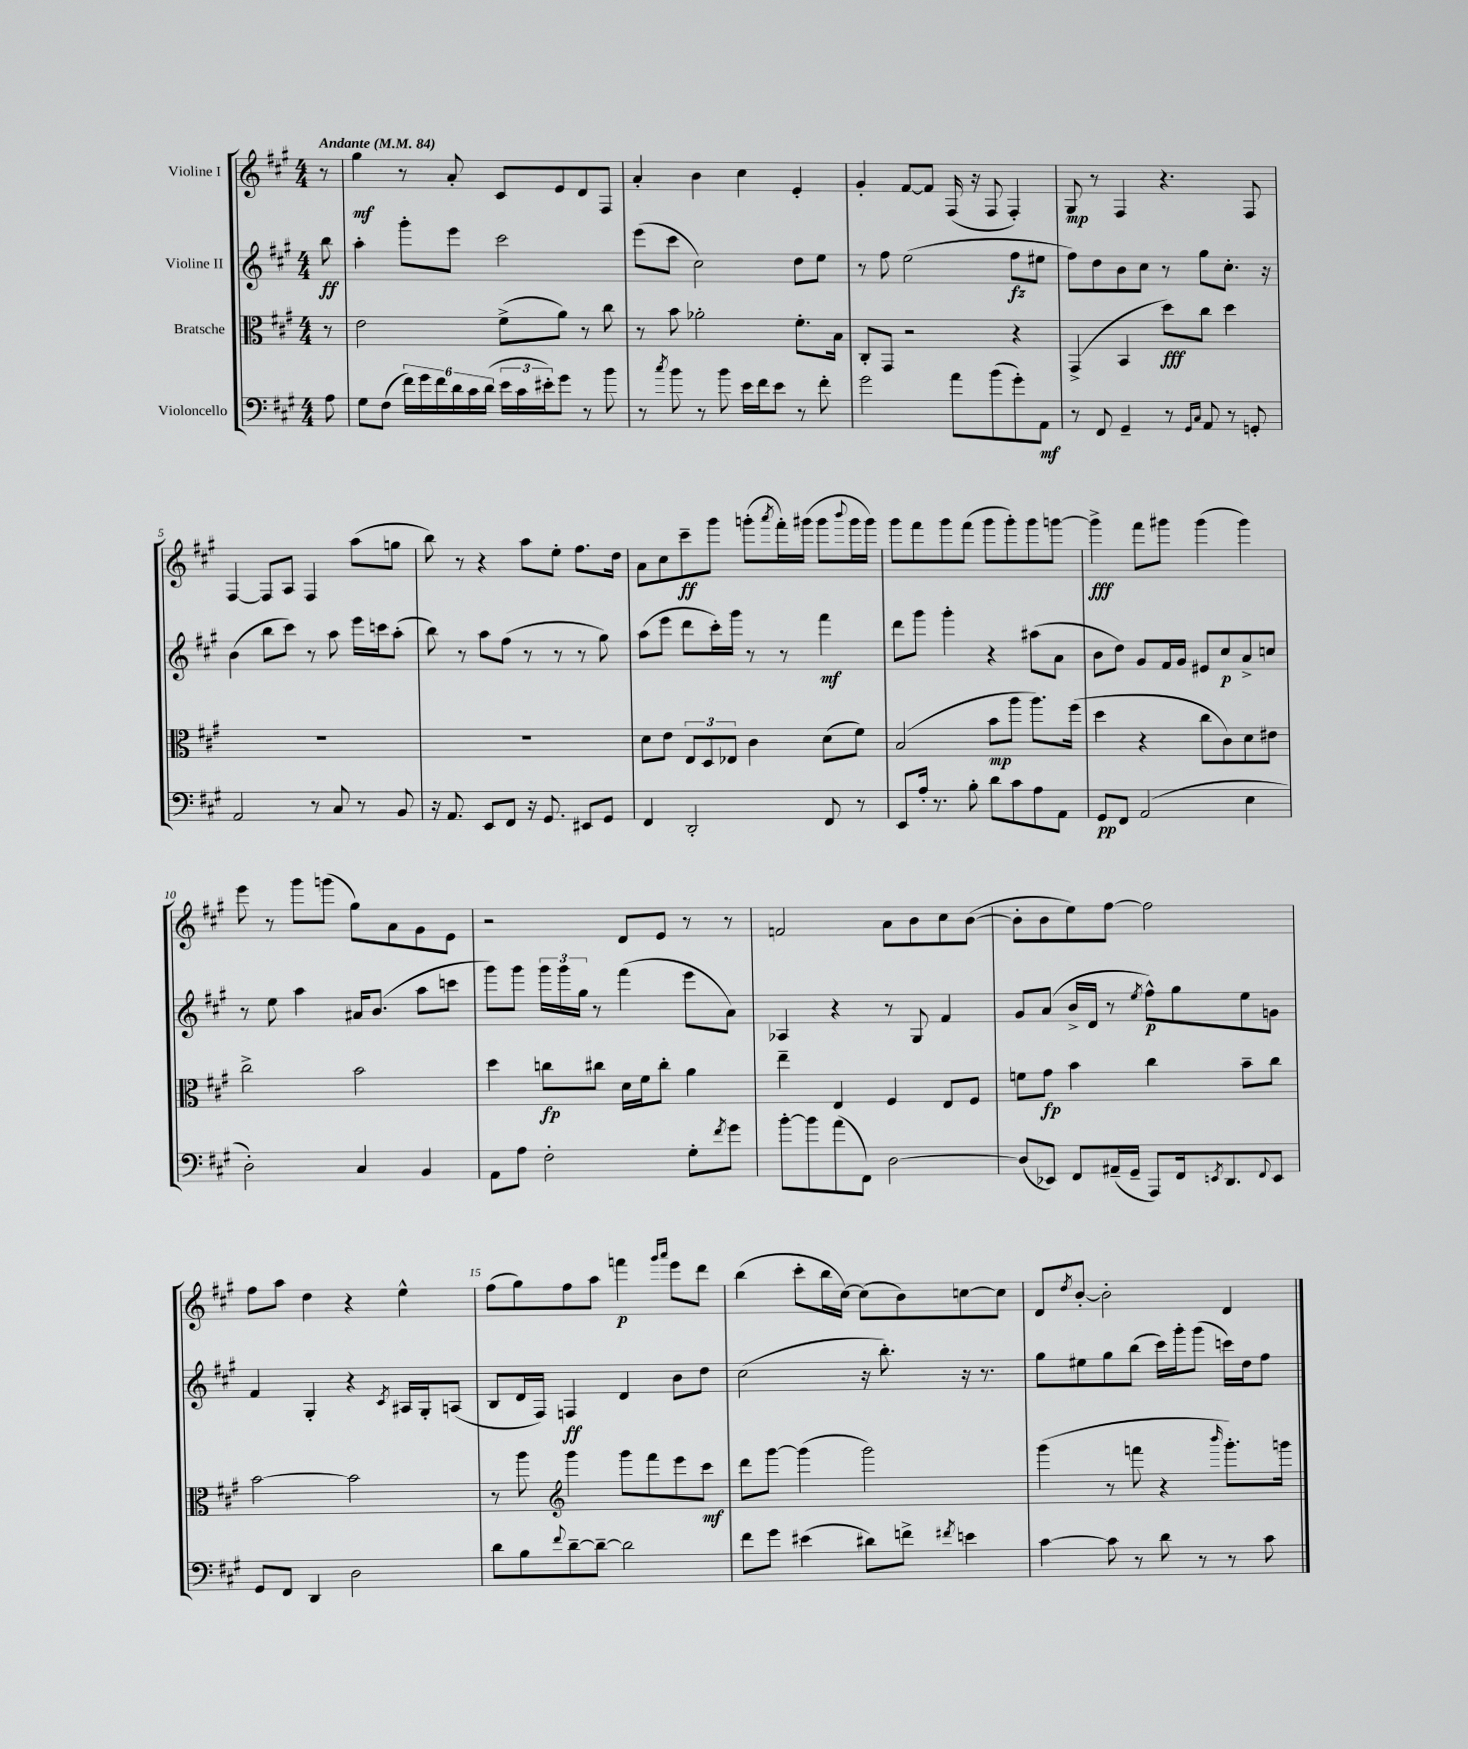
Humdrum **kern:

**kern	**kern	**kern	**kern
*staff4	*staff3	*staff2	*staff1
*clefF4	*clefC3	*clefG2	*clefG2
*k[f#c#g#]	*k[f#c#g#]	*k[f#c#g#]	*k[f#c#g#]
*M4/4	*M4/4	*M4/4	*M4/4
*MM84	*MM84	*MM84	*MM84
8A	8r	8bb	8r
=	=	=	=
8G#	2e	4aa'	4gg#
(8F#	.	.	.
24f#)	.	8ggg#'	8r
24g#	.	.	.
24f#	.	.	.
24d	.	8eee	8a'
24c#	.	.	.
(24d	.	.	.
24e	(8f#^	2ccc#	8c#
24c#	.	.	.
24e#')	.	.	.
8g#	8a)	.	8e
8r	8r	.	8d
8b	8cc#	.	8F#
=	=	=	=
8r	8r	(8eee	4a'
8qcc#	.	.	.
8b	8b	8ccc#	.
8r	2a-'	2cc#)	4b
8b	.	.	.
16e	.	.	4cc#
16f#	.	.	.
8e	.	.	.
8r	8.f#'	8dd	4e'
8f#'	.	8ee	.
.	16B	.	.
=	=	=	=
2g#	8C#'	8r	4g#'
.	8GG#	8ff#	.
.	2r	(2ee	[8f#
.	.	.	8f#]
8a	.	.	(16F#
.	.	.	16r
(8b	.	.	8F#
8g#')	4r	8ff#	4F#')
8AA	.	8ee#	.
=	=	=	=
8r	(4GG#^	8ff#)	8G#
8FF#	.	8dd	8r
4GG#~	4BB	8b	4F#
.	.	8cc#	.
8r	8dd)	8r	4.r
16qqGG#	.	.	.
16qqC#	.	.	.
8AA	8cc#	8gg#	.
8r	4dd	8.cc#'	.
8GG'	.	.	8F#
.	.	16r	.
=	=	=	=
2AA	1r	(4b	[4F#
.	.	8bb	8F#]
.	.	8ccc#)	8A
8r	.	8r	4F#
8C#	.	8aa	.
8r	.	16eee	(8aa
.	.	16ccc	.
8BB	.	(8aa'	8gg
=	=	=	=
16r	1r	8bb)	8bb)
8.AA	.	.	.
.	.	8r	8r
8EE	.	8aa	4r
8FF#	.	(8ff#	.
16r	.	8r	8aa
8.GG#	.	.	.
.	.	8r	8ee'
8EE#	.	8r	8.ff#
8GG#	.	8gg#)	.
.	.	.	16dd
=	=	=	=
4FF#	8d	(8aa	8a
.	8e	8eee	8cc#
2DD'	12E	8ddd	8ccc#~
.	12D	.	.
.	.	16ccc#')	8ggg#
.	12E-	.	.
.	.	16ggg#	.
.	4c#	8r	(8ggg'
.	.	.	8qaaa
.	.	8r	16fff#')
.	.	.	(16ggg#
8FF#	(8d	4fff#	8ggg#
.	.	.	8qqbbb
8r	8f#)	.	16ggg#
.	.	.	16ggg#)
=	=	=	=
8EE	(2B	8ddd	8ggg#
16A'	.	8ggg#	8fff#
8.r	.	.	.
.	.	4ggg#'	8ggg#
8B'	.	.	(8fff#
8d	8b	4r	8ggg#
8c#	8aa	.	8ggg#')
8A	8.aa)	(8aa#	8ggg#
8AA	.	8a	[8ggg
.	(16ff#	.	.
=	=	=	=
8GG#	4dd	8b	4ggg^]
8FF#	.	8dd)	.
(2AA	4r	8g#	8fff#
.	.	16f#	8ggg#
.	.	16g#	.
.	8cc#	8e#	(4ggg#
.	8c#)	8cc#	.
4E	8d	8a^	4ggg#)
.	8e#	8cc	.
=	=	=	=
2D')	2cc#^	8r	8eee
.	.	8ee	8r
.	.	4aa	8ggg#
.	.	.	(8ggg
4C#	2b	16a#	8gg#)
.	.	(8.b	.
.	.	.	8a
4BB	.	8aa	8g#
.	.	8ccc	8e
=	=	=	=
8AA	4dd	8ggg#)	2r
8A	.	8ggg#	.
2F#'	8cc	24ggg#	.
.	.	24ggg#	.
.	.	24gg#	.
.	8cc#	8r	.
.	16d	(4fff#	8d
.	16f#	.	.
.	8cc#'	.	8e
8G#'	4a	8eee	8r
8qf#	.	.	.
8g#	.	8a)	8r
=	=	=	=
[8b'	4ee~	4A-	2f
8b]	.	.	.
(8a	4E	4r	.
8FF#)	.	.	.
[2D	4F#	8r	8a
.	.	8G#	8b
.	8E	4f#	8cc#
.	8F#	.	([8b
=	=	=	=
(8D]	8f	8g#	8b']
8EE-)	8g#	(8a	8b
8FF#	4b	16b^	8ee)
.	.	16d	.
(16AA#~	.	8r	[8ff#
16GG#~	.	.	.
.	.	8qee	.
8AAA)	4cc#	8ff#^^)	2ff#]
16FF#	.	8gg#	.
8qEE	.	.	.
8.DD	.	.	.
.	8b~	8ee	.
8qqFF#	.	.	.
8EE	8cc#	8g	.
=	=	=	=
8GG#	[2b	4f#	8ff#
8FF#	.	.	8aa
4DD	.	4G#'	4dd
2D	2b]	4r	4r
.	.	8qc#	.
.	.	16A#	4ee^^
.	.	16G#'	.
.	.	(8A	.
=	=	=	=
8d	8r	8B	(8ff#
8B	8aa	16d	8gg#)
.	.	16F#)	.
*	*clefG2	*	*
8qqf#	.	.	.
[8d~	4ggg#	4F	8ff#
8d~_	.	.	8aa
2d]	8ggg#	4d	4fff
.	8fff#	.	.
.	.	.	16qqggg#
.	.	.	16qqaaa
.	8eee	8b	8eee
.	8ccc#	8dd	8ddd
=	=	=	=
8f#	8ddd	(2cc#	(4bb
8g#	[8ggg#	.	.
(4e#	(4ggg#]	.	8ccc#'
.	.	.	16bb
.	.	.	[16cc#)
8d#)	2ggg#)	16r	(8cc#]
.	.	8.bb')	.
8f^	.	.	8b)
8qf#	.	.	.
4e	.	16r	[8cc
.	.	8.r	.
.	.	.	8cc]
=	=	=	=
[4c#	(4ggg#	8gg#	8d
.	.	.	8qdd
.	.	8ee#	[8b'
8c#]	8r	8gg#	2b']
8r	8fff	(8bb	.
8d	4r	16ccc#)	.
.	.	16ggg#'	.
8r	.	(8ggg#	.
.	16qqbbb	.	.
8r	8.ggg#')	16ccc)	4d
.	.	16dd	.
8c#	.	8ff#	.
.	16ggg	.	.
==	==	==	==
*-	*-	*-	*-
